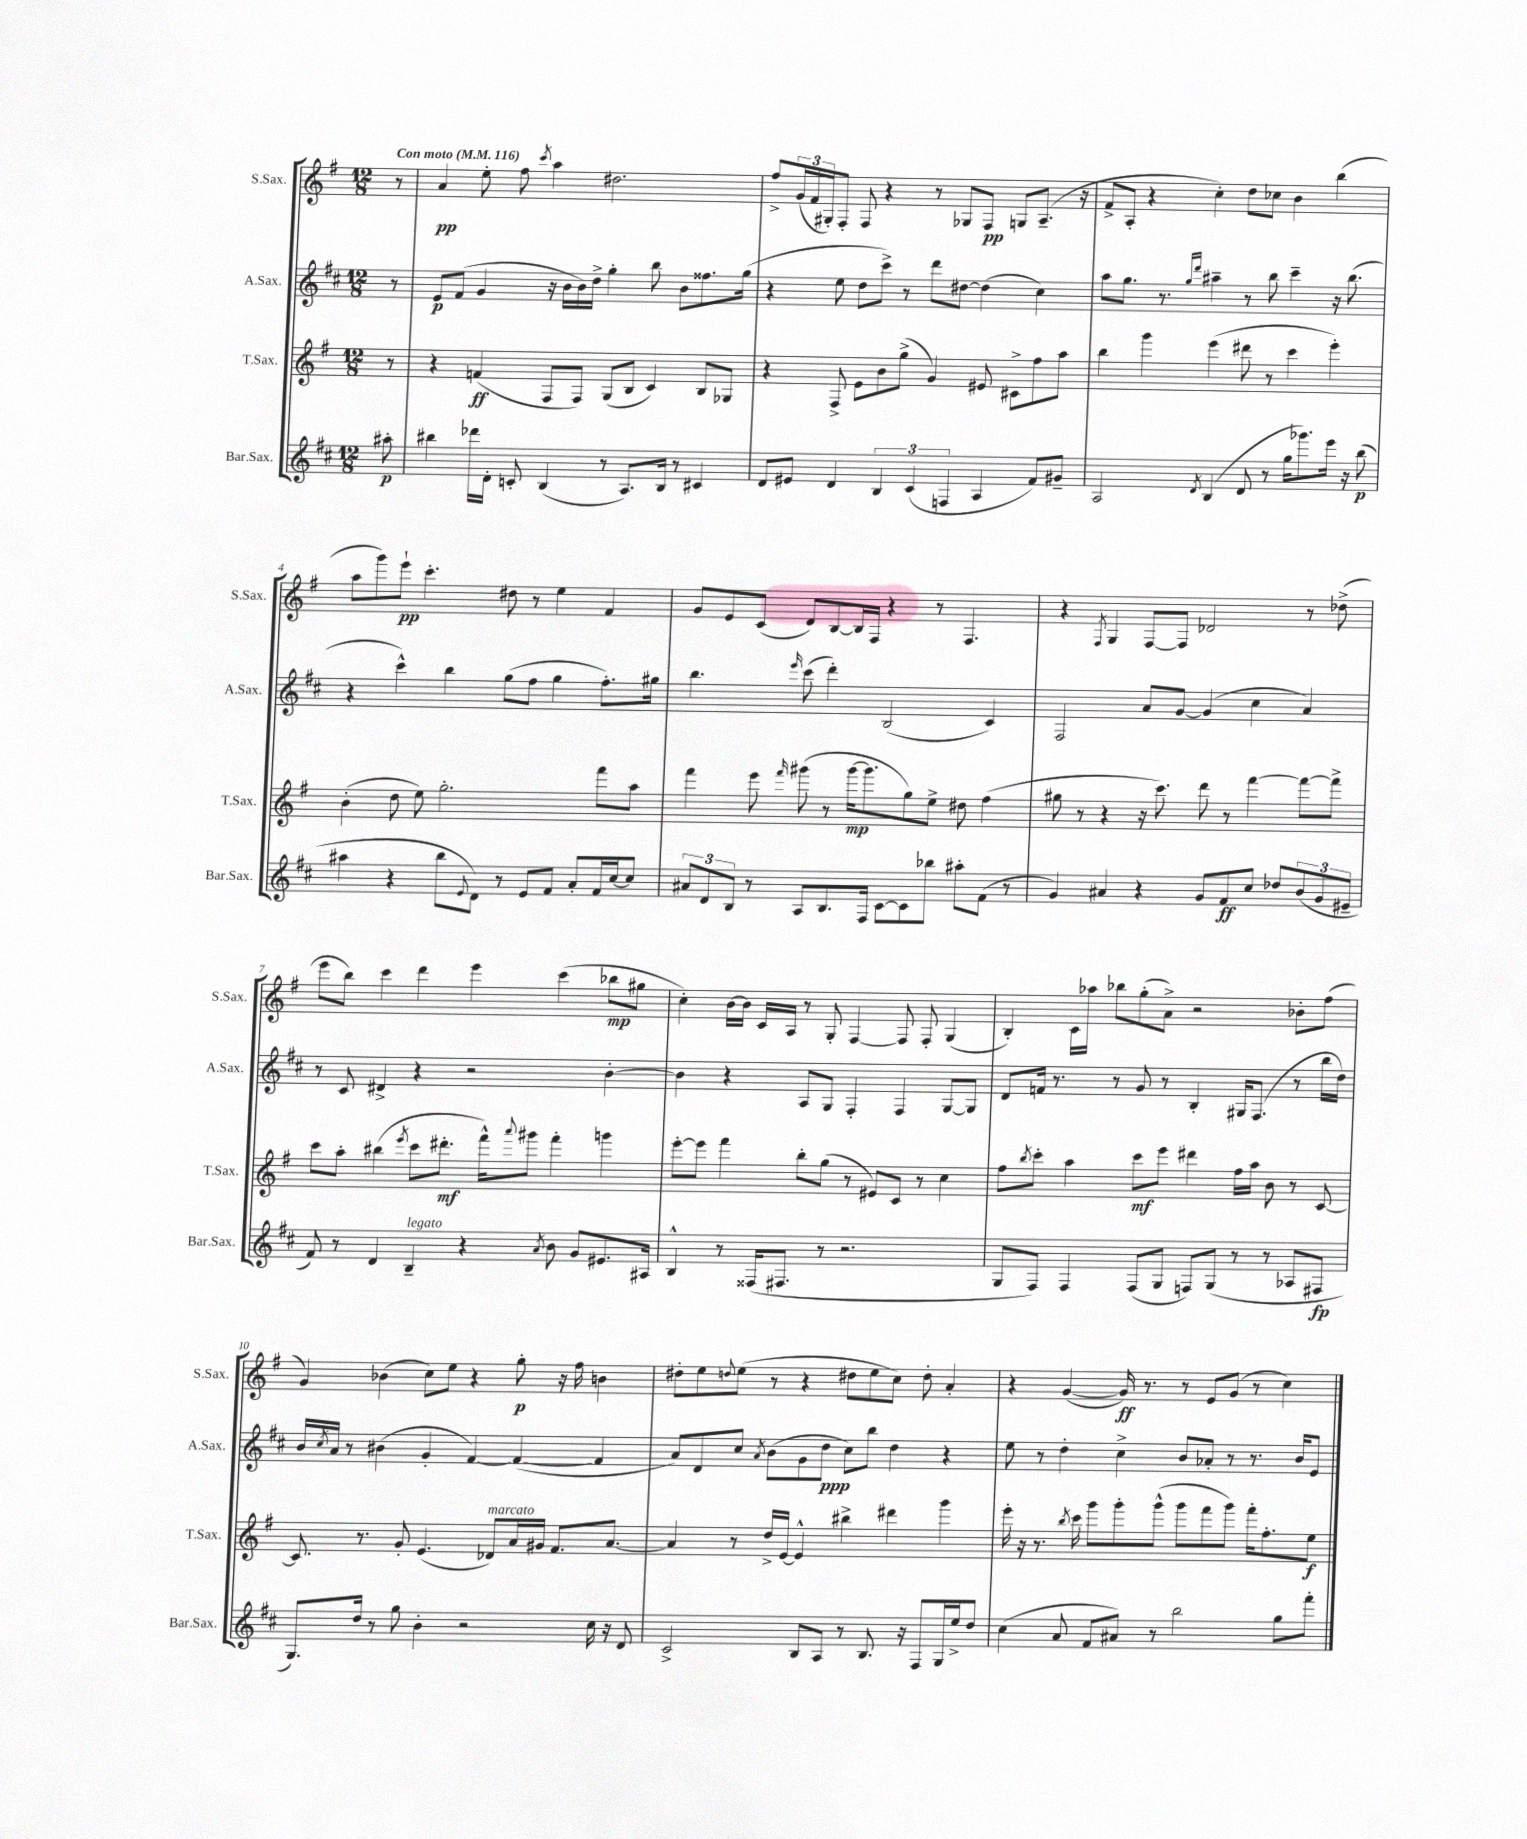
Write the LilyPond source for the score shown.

<<
\new StaffGroup <<
\new Staff = "s0" \with { instrumentName = "S.Sax." shortInstrumentName = "S.Sax." } {
    \clef treble \key g \major \numericTimeSignature \time 12/8 \partial 8 \tempo "Con moto" 4 = 116
    r8 |
    a'4\pp e''8-. fis''8 \acciaccatura { c'''8 } a''4 dis''2. |
    fis''8-> \tuplet 3/2 { g'16( fis'16 gis16-.) } fis8-. fis8 r4 r8 ges8 fis8\pp g8 a8.--( r16 |
    fis'8-> a8-. r4 c''4-.) d''8 ces''8 b'4 b''4( |
    a''8 g'''8) e'''8-!\pp c'''4.-. dis''8 r8 e''4 fis'4 |
    g'8 e'8 c'8( d'8) b8~ b16 fis16 r4 r8 fis4. |
    r4 \acciaccatura { fis8 } g4 fis8~ fis8 des'2 r8 des''8->( |
    e'''8 b''8) c'''4 d'''4 e'''4 c'''4( bes''8\mp gis''8 |
    c''4-.) b'16~ b'16 c'16 a16 r8 g8-. fis4~ fis8 fis8-. g4( |
    b4-.) c'16 aes''16 bes''8 g''8-.( a'8->) r2 bes'8-. fis''8( |
    g'4) bes'4( c''8) e''8 r4 g''8-.\p r16 fis''16 b'4 |
    dis''8-. e''8 \appoggiatura { d''8 } e''8( r8 r4 dis''8 e''8 c''8) dis''8-. a'4-. |
    r4 g'4~( g'16\ff) r8. r8 e'8 g'8( r8 c''4) \bar "|." |
}
\new Staff = "s1" \with { instrumentName = "A.Sax." shortInstrumentName = "A.Sax." } {
    \clef treble \key d \major \numericTimeSignature \time 12/8 \partial 8
    r8 |
    e'8\p fis'8( g'4 r16 b'16 b'16) d''16-> g''4-. b''8 b'8 fisis''8. g''16( |
    r4 e''8 d''8 cis'''8->) r8 d'''8 dis''8~ dis''4( cis''4) |
    a''8 g''8. r8. \grace { g''16 d'''16 } ais''4-- r8 b''8 cis'''4-- r16 b''8.( |
    r4 cis'''4-^) b''4 g''8( fis''8 g''4 fis''8.-.) gis''16 |
    b''4. \grace { e'''16 } cis'''8( d'''4-.) b2( cis'4) |
    fis2 a'8 g'8~ g'4( cis''4 a'4) |
    r8 cis'8 dis'4-> r4 r2 b'4~-. |
    b'4 r4 a8 g8 fis4-. fis4 g8~ g8 |
    d'8 f'16 r8. r8 g'8 r8 b4-. gis16 fis8.( r8 b''16 d''16) |
    b'16 \acciaccatura { cis''8 } a'16 r8 bis'4( g'4-. fis'4~) fis'4~( fis'4 |
    a'8) d'8 cis''8 \acciaccatura { a'8 } b'8( g'8 d''8\ppp cis''8) b''8 d''4 r4 |
    e''8 r8 d''4-. cis''4-> b'8 aes'8-. r8 r8. b'16 e'8 \bar "|." |
}
\new Staff = "s2" \with { instrumentName = "T.Sax." shortInstrumentName = "T.Sax." } {
    \clef treble \key g \major \numericTimeSignature \time 12/8 \partial 8
    r8 |
    r4 f'4\ff( fis8 fis8) g8( b8 c'4) b8 ges8 |
    r4 fis8-> e'8 b'8 g''8->( g'4) eis'8 cis'8-> fis''8 a''8 |
    b''4 g'''4 e'''4( dis'''8 r8 c'''4 e'''4-.) |
    b'4-.( d''8 e''8) g''2.-. fis'''8 a''8 |
    fis'''4 e'''8 \grace { fis'''16 } gis'''8( r8 gis'''16~\mp gis'''8. g''8) e''8-> dis''8 fis''4( |
    gis''8 r8 r4 r16 c'''8.) d'''8 r8 fis'''4~ fis'''8~ fis'''8-> |
    c'''8 a''8-. bis''4( \acciaccatura { e'''8 } c'''8 dis'''8.-.\mf fis'''16-^) \appoggiatura { a'''8 } gis'''8 fis'''4-. g'''4 |
    e'''8~-. e'''8 fis'''4 b''8-. g''8( r8 eis'8) c'8 r8 c''4 |
    fis''8 \acciaccatura { b''8 } c'''8-. a''4 c'''8\mf e'''8 dis'''4 fis''16 a''16 b'8 r8 c'8~ |
    c'8. r8. g'8-. e'4.( des'8^\markup { \italic "marcato" }) a'16 gis'16 fis'8. a'8.~ |
    a'4 r8 d''16-> e'16~ e'4-^ bis''4-> dis'''4 g'''4 |
    e'''16-. r16 r8. \acciaccatura { b''8 } c'''16 g'''8 g'''8-. g'''8-^( g'''8 fis'''8 g'''8) fis'''16-. fis''8.-. e''8\f \bar "|." |
}
\new Staff = "s3" \with { instrumentName = "Bar.Sax." shortInstrumentName = "Bar.Sax." } {
    \clef treble \key d \major \numericTimeSignature \time 12/8 \partial 8
    ais''8-.\p |
    bis''4 des'''16 d'16-. c'8-. b4( r8 a8.) b16 r8 cis'4 |
    d'8 eis'8 d'4 \tuplet 3/2 { b4 cis'4( f4 } a4 fis'8) gis'8-- |
    a2 \acciaccatura { d'8 } b4( d'8 r8 g''16 ges'''8.) e'''16 r16 b''8\p( |
    ais''4 r4 b''8 \appoggiatura { e'8 } d'8) r8 e'8 fis'8 a'8-. fis'16 cis''16~ cis''8 |
    \tuplet 3/2 { ais'8 d'8 b8 } r8 a8 b8. fis16 cis'8~ cis'8 bes''8 ais''8-. fis'8( r8 |
    g'4) ais'4 r4 g'8 fis'8\ff cis''8 des''8 \tuplet 3/2 { b'8( g'8 eis'8-- } |
    fis'8) r8 d'4 b4--^\markup { \italic "legato" } r4 \acciaccatura { a'8 } b'8 g'8 eis'8. ais16 |
    b4-^ r8 fisis16( fis8. r8 r2. |
    g8 fis8) fis4 fis8( g8 f8) g8( r8 r8 aes8 fis8\fp |
    g8.) d''16 r8 g''8 b'4-. r2 cis''16 r16 d'8 |
    cis'2-> b8 a8 r8 b8. r16 fis8 g16 e''16-> d''8 |
    cis''4( a'8 fis'8 ais'8) r8 b''2 g''8 fis'''8-. \bar "|." |
}
>>
>>
